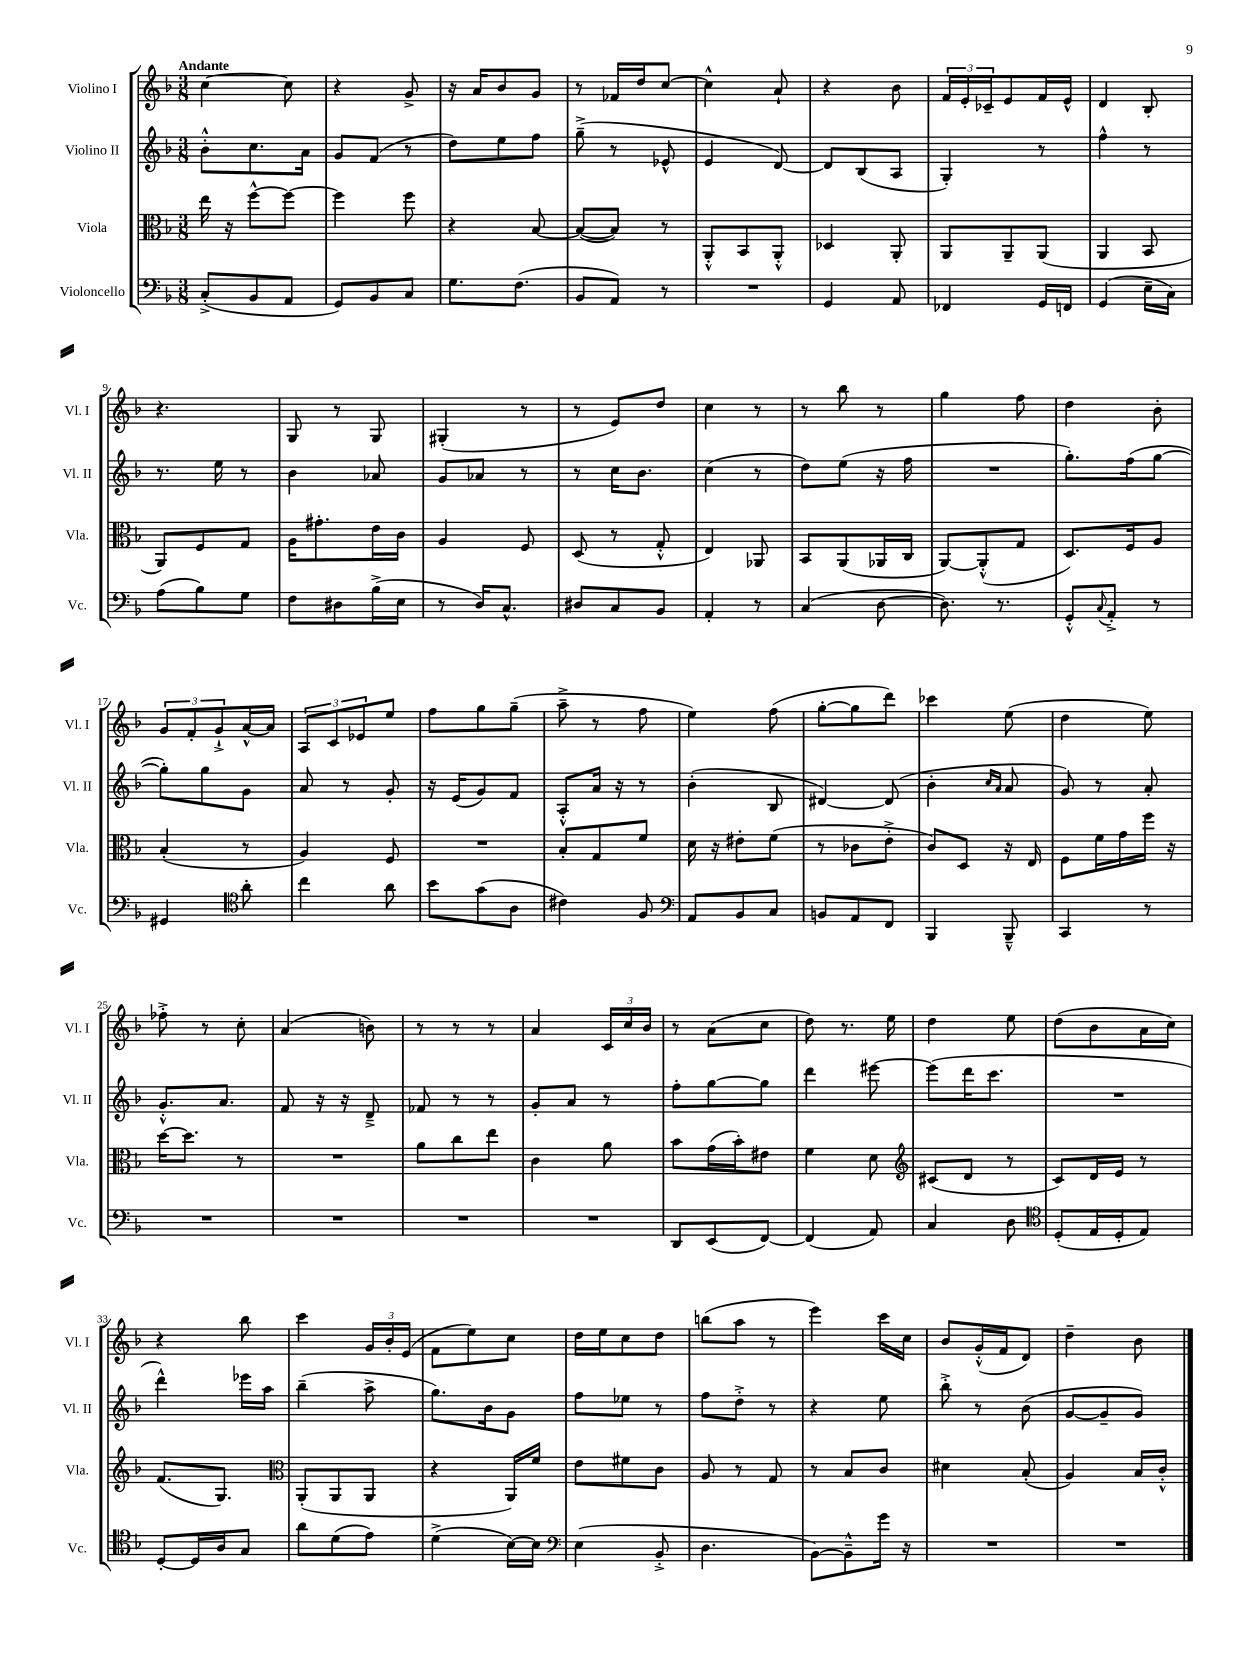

**kern	**kern	**kern	**kern
*part4	*part3	*part2	*part1
*staff4	*staff3	*staff2	*staff1
*I"Violoncello	*I"Viola	*I"Violino II	*I"Violino I
*I'Vc.	*I'Vla.	*I'Vl. II	*I'Vl. I
*clefF4	*clefC3	*clefG2	*clefG2
*k[b-]	*k[b-]	*k[b-]	*k[b-]
*M3/8	*M3/8	*M3/8	*M3/8
=1	=1	=1	=1
!	!	!	!LO:TX:a:B:t=Andante
(8C'^/L	16ee\	8b-'^^\L	[4cc\
.	16r	.	.
8BB-/	[8ff^^\L	8.cc\	.
8AA/J	8ff\J_	.	8cc\]
.	.	16a\Jk	.
=2	=2	=2	=2
8GG/L)	4ff\]	8g/L	4r
8BB-/	.	(8f/J	.
8C/J	8ff\	8r	8g^/
=3	=3	=3	=3
8.G\L	4r	8dd\L)	16r
.	.	.	16a/KL
.	.	8ee\	8b-/
(8.F\J	.	.	.
.	[8B-/	8ff\J	8g/J
=4	=4	=4	=4
8BB-/L	(8B-/L_	(8gg~^\	8r
8AA/J)	8B-/J])	8r	16f-X/LL
.	.	.	16dd/J
8r	8r	8e-X^^/	[8cc/J
=5	=5	=5	=5
4.r	8AA'^^/L	4e/	4cc^^\]
.	8BB-/	.	.
.	8AA'^^/J	[8d/)	8a`/
=6	=6	=6	=6
4GG/	4D-X/	8d/L]	4r
.	.	(8B-/	.
8AA/	8AA'/	8A/J	8b-\
=7	=7	=7	=7
4FF-X/	8AA/L	4G'/)	24f/LL
.	.	.	24e'/
.	.	.	24c-X~/J
.	8AA~/	.	8e/
16GG/LL	(8AA/J	8r	16f/L
16FFn/JJ	.	.	16e^^/JJ
=8	=8	=8	=8
(4GG/	4AA/	4ff^^\	4d/
16E~\LL	8BB-/	8r	8B-'/
16C\JJ)	.	.	.
!!LO:LB:g=z
=9	=9	=9	=9
(8A\L	8AA/L)	8.r	4.r
8B-\)	8F/	.	.
.	.	16ee\	.
8G\J	8G/J	8r	.
=10	=10	=10	=10
8F\L	16A\KL	4b-\	8G/
.	8.g#X'\	.	.
8D#X\	.	.	8r
(16B-^\L	16e\L	8a-X/	8G/
16E\JJ	16c\JJ	.	.
=11	=11	=11	=11
8r	4A/	8g/L	(4G#X'/
16D/KL)	.	8a-X/J	.
8.C^^/J	.	.	.
.	8F/	8r	8r
=12	=12	=12	=12
8D#X/L	(8D/	8r	8r
8C/	8r	16cc\KL	8e/L)
.	.	8.b-\J	.
8BB-/J	8G'^^/	.	8dd/J
=13	=13	=13	=13
4AA'/	4E/)	(4cc\	4cc\
8r	8AA-X/	8r	8r
=14	=14	=14	=14
(4C/	8BB-/L	8dd\L)	8r
.	(8AA/	(8ee\J	8bb-\
[8D\	16AA-X/L	16r	8r
.	16C/JJ	16ff\	.
=15	=15	=15	=15
8.D\])	[8AA/L)	4.r	4gg\
.	(8AA'^^/]	.	.
8.r	.	.	.
.	8G/J	.	8ff\
=16	=16	=16	=16
8GG'^^/L	8.D/L)	8.gg'\L)	4dd\
8qqC/	.	.	.
8AA'^/J	.	.	.
.	16F/k	(16ff\k	.
8r	8A/J	[8gg\J	8b-'\
!!LO:LB:g=z
=17	=17	=17	=17
4GG#X/	(4B-'/	8gg'\L])	12g/L
.	.	.	12f'/
.	.	8gg\	.
.	.	.	12g`^/
*clefC4	*	*	*
8a'\	8r	8g\J	[16a^^/L
.	.	.	16a/JJ]
=18	=18	=18	=18
4cc\	4A/)	8a/	12A/L
.	.	.	12c/
.	.	8r	.
.	.	.	12e-X/
8a\	8F/	8g'/	8ee/J
=19	=19	=19	=19
8b-\L	4.r	16r	8ff\L
.	.	(16e/KL	.
(8g\	.	8g/)	8gg\
8A\J	.	8f/J	(8gg~\J
=20	=20	=20	=20
4c#X\)	8B-'/L	8A'^^/L	8aa~^\
.	8G/	16a/Jk	8r
.	.	16r	.
8F/	8f/J	8r	8ff\
=21	=21	=21	=21
*clefF4	*	*	*
8AA/L	16d\	(4b-'\	4ee\)
.	16r	.	.
8BB-/	8e#X'\L	.	.
8C/J	(8f\J	8B-/	(8ff\
=22	=22	=22	=22
8BBn/L	8r	[4d#X/)	[8gg'\L
8AA/	8c-X\L	.	8gg\]
8FF/J	8e'^\J	(8d#/]	8ddd\J)
=23	=23	=23	=23
4BBB-/	8c/L)	4b-'\	4ccc-X\
.	8D/J	.	.
.	.	16qqcc/LL	.
.	.	16qqa/JJ	.
8BBB-~^^/	16r	8a/	(8ee\
.	16E/	.	.
=24	=24	=24	=24
4CC/	8F\L	8g/)	4dd\
.	16f\L	8r	.
.	16g\	.	.
8r	16ff\JJ	8a'/	8ee\)
.	16r	.	.
!!LO:LB:g=z
=25	=25	=25	=25
4.r	[16dd\KL	8.g'^^/L	8ff-X'^\
.	8.dd\J]	.	.
.	.	.	8r
.	.	8.a/J	.
.	8r	.	8cc'\
=26	=26	=26	=26
4.r	4.r	8f/	(4a/
.	.	16r	.
.	.	16r	.
.	.	8d~^/	8bn\)
=27	=27	=27	=27
4.r	8a\L	8f-X/	8r
.	8cc\	8r	8r
.	8ee\J	8r	8r
=28	=28	=28	=28
4.r	4c\	8g'/L	4a/
.	.	8a/J	.
.	8a\	8r	24c/LL
.	.	.	24cc/
.	.	.	24b-/JJ
=29	=29	=29	=29
8DD/L	8b-\L	8ff'\L	8r
(8EE/	(16g\L	[8gg\	(8a\L
.	16b-'\J)	.	.
[8FF/J)	8e#X\J	8gg\J]	8cc\J
=30	=30	=30	=30
(4FF/]	4f\	4ddd\	8dd\)
.	.	.	8.r
8AA/)	8d\	[8eee#X\	.
.	.	.	16ee\
=31	=31	=31	=31
*	*clefG2	*	*
4C/	(8c#X/L	(8eee#\L]	4dd\
.	8d/J	16ddd\K	.
.	.	8.ccc\J	.
8D\	8r	.	8ee\
=32	=32	=32	=32
*clefC4	*	*	*
(8D'/L	8c/L)	4.r	(8dd\L
16E/L	16d/L	.	8b-\
16D'/J	16e/JJ	.	.
8E/J)	8r	.	16a\L
.	.	.	16cc\JJ)
!!LO:LB:g=z
=33	=33	=33	=33
[8D'/L	(8.f/L	4ddd^^\)	4r
16D/L]	.	.	.
16A/J	8.G/J)	.	.
8G/J	.	16eee-X\LL	8bb-\
.	.	16aa\JJ	.
=34	=34	=34	=34
*	*clefC3	*	*
8a\L	(8AA'/L	(4bb-~\	4ccc\
(8d\	8AA/	.	.
8e\J)	8AA/J	8aa^\	24g/LL
.	.	.	24b-'/
.	.	.	(24e/JJ
=35	=35	=35	=35
(4d^\	4r	8.gg\L)	8f\L
.	.	.	8ee\)
.	.	16b-\k	.
[16B-\LL)	16AA/LL)	8g\J	8cc\J
16B-\JJ]	16f/JJ	.	.
=36	=36	=36	=36
*clefF4	*	*	*
(4E\	8e\L	8ff\L	16dd\LL
.	.	.	16ee\J
.	8f#X\	8ee-X\J	8cc\
8BB-'^/	8c\J	8r	8dd\J
=37	=37	=37	=37
4.D\	8A/	8ff\L	(8bbn\L
.	8r	8dd'^\J	8aa\J
.	8G/	8r	8r
=38	=38	=38	=38
[8BB-\L)	8r	4r	4eee\)
8BB-~^^\]	8B-/L	.	.
16g\Jk	8c/J	8ee\	16ccc\LL
16r	.	.	16cc\JJ
=39	=39	=39	=39
4.r	4d#X\	8bb-'^\	8b-/L
.	.	8r	(16g'^^/L
.	.	.	16f/J
.	(8B-'/	(8b-\	8d/J)
=40	=40	=40	=40
4.r	4A/)	[8g/L	4dd~\
.	.	8g~/]	.
.	16B-/LL	8g/J)	8b-\
.	16c'^^/JJ	.	.
==	==	==	==
*-	*-	*-	*-
